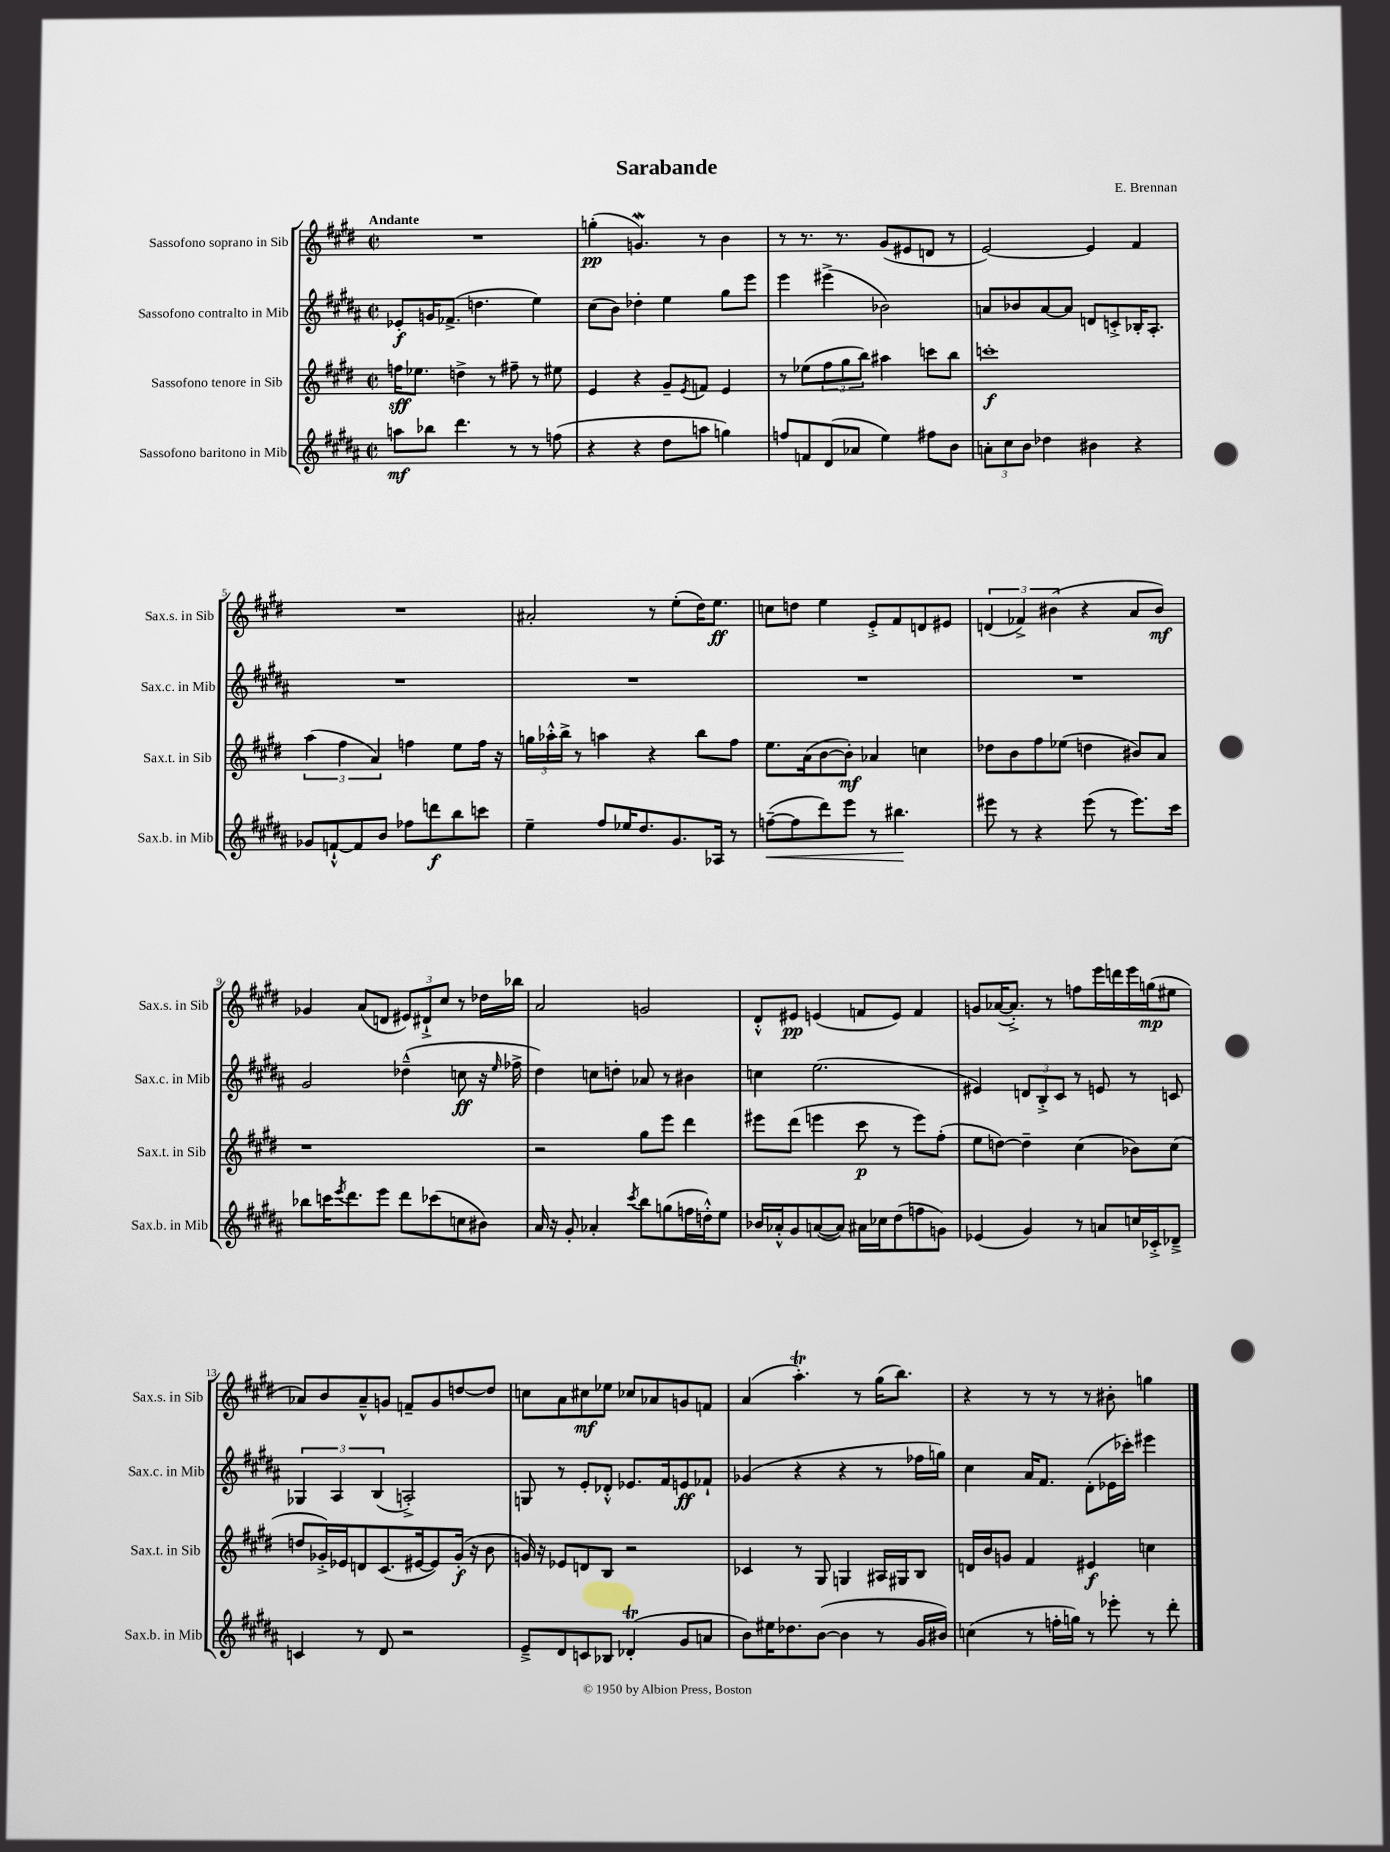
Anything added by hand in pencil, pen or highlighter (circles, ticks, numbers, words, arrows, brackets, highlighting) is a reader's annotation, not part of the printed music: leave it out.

**kern	**kern	**kern	**kern
*staff4	*staff3	*staff2	*staff1
*clefG2	*clefG2	*clefG2	*clefG2
*k[f#c#g#d#a#]	*k[f#c#g#d#]	*k[f#c#g#d#a#]	*k[f#c#g#d#]
*M2/2	*M2/2	*M2/2	*M2/2
*met(c|)	*met(c|)	*met(c|)	*met(c|)
8aa\L	16ff\LK	8e-'/L	1r
.	8.ee-\J	.	.
8bb-\J	.	16g/K	.
.	.	(8.f-^/J	.
4.ddd#\	4dd^\	.	.
.	.	4.dd\	.
.	8r	.	.
8r	8ff#~\	.	.
8r	8r	4ee\)	.
(8ff\	8ee#\	.	.
=	=	=	=
4r	4e/	(8cc#\L	(4gg'\
.	.	8b\J)	.
4r	4r	4dd-'\	4.g/)
8dd#\L	8g#~/L	4ee\	.
.	8qe/	.	.
8aa\J	8f/J	.	8r
4gg\)	4e/	8gg#\L	4b\
.	.	8eee\J	.
=	=	=	=
8ff/L	8r	4eee\	8r
8f/	(8ee-\L	.	8.r
(8d#/	12ff#\	(4eee#^\	.
.	.	.	8.r
.	12gg#\	.	.
8a-/J	.	.	.
.	12bb\J)	.	.
4ee\)	4aa#\	2b-\)	(8g#/L
.	.	.	8e#/
8ff#\L	8ccc\L	.	8d/J
8b\J	8bb\J	.	8r
=	=	=	=
12a'\L	1ccc'	8a/L	[2e/)
12cc#\	.	.	.
.	.	8b-/	.
12b\J	.	.	.
4dd-\	.	[8a/	.
.	.	8a/]J	.
4b#\	.	8d/L	4e/]
.	.	8c'^/	.
4r	.	16B-'/K	4f#/
.	.	8.A#'/J	.
=	=	=	=
8g-/L	(6aa\	1r	1r
[8f`^^/	.	.	.
.	6ff#\	.	.
8f/]	.	.	.
.	6a/)	.	.
8b/J	.	.	.
8ff-\L	4ff\	.	.
8ddd\	.	.	.
8bb\	8ee\L	.	.
8ccc\J	16ff\Jk	.	.
.	16r	.	.
=	=	=	=
4ee~\	24gg\LL	1r	2a#'/
.	24aa-'^^\	.	.
.	24bb^\JJ	.	.
.	8r	.	.
8ff#/L	4aa\	.	.
16ee-/K	.	.	.
8.dd#/	.	.	.
.	4r	.	8r
8.g#/	.	.	(8ee'\L
.	8bb\L	.	16dd#\K)
16A-/Jk	.	.	8.ee\J
8r	8ff#\J	.	.
=	=	=	=
([8ff~\L	8.ee\L	1r	8cc\L
8ff\]	.	.	8dd\J
.	(16a\k	.	.
8ddd#\)	[8b\	.	4ee\
8eee\J	8b'\]J)	.	.
8r	4a-/	.	8e'^/L
4.bb#\	.	.	8f#/
.	4cc\	.	8d/
.	.	.	8e#/J
=	=	=	=
8eee#\	8dd-\L	1r	(6d/
8r	8b\	.	.
.	.	.	6f-^/)
4r	8ff#\	.	.
.	.	.	(6b#\
.	(8ee-\J	.	.
(8eee#\	4dd\	.	4r
8r	.	.	.
8.eee#\L)	8b#/L)	.	8a/L
.	8a/J	.	8b#/J)
16ccc#\Jk	.	.	.
=	=	=	=
8bb-\L	1r	2g#/	4g-/
16ccc\K	.	.	.
8qeee/	.	.	.
8.ddd#\	.	.	.
.	.	.	(8a/L
8eee\J	.	.	8d/J
8ddd#\L	.	(4dd-~^^\	12e#/L)
.	.	.	12d#`^/
(8ccc-\	.	.	.
.	.	.	12cc#/J
8cc\	.	8cc\	8r
8b#\J)	.	16r	16dd-\LL
.	.	16qqee/	.
.	.	16ff-^\	16bb-\JJ
=	=	=	=
16a#/	2r	4dd#\)	2a/
16r	.	.	.
8g#'/	.	.	.
4a-'/	.	8cc\L	.
.	.	8dd'\J	.
8qccc#/	.	.	.
8bb\L	8gg#\L	8a-/	2g/
(8gg\	8eee\J	8r	.
16ff\L	4ddd#\	4b#\	.
16dd'^^\J)	.	.	.
8ee\J	.	.	.
=	=	=	=
16b-/LL	8eee#\L	4cc\	8d#'^^/L
16a-'^^/J	.	.	.
8g#/	(8ddd#\J	.	8e#/J
([8a/	4eee\	(2.ee\	(4e/
8a/]J)	.	.	.
16a#\LL	8ccc#\	.	8f/L
16cc-\J	.	.	.
(8dd#\	8r	.	8e/J)
8ff\	8eee\L)	.	4f/
8g\J)	(8ff#'\J	.	.
=	=	=	=
(4e-/	8ee\L	4e#/)	8g/L
.	[8dd\J)	.	([16a-/K
.	.	.	8.a-'^/]J)
4g#/)	4dd~\]	12d/L	.
.	.	12B'^/	.
.	.	.	8r
.	.	12c#/J	.
8r	(4cc#\	8r	8ff\L
8a/L	.	8e/	16eee\L
.	.	.	16ddd\
16cc/L	8b-\L)	8r	16eee\
16c-'^/J	.	.	(16gg\J
8d-~^/J	(8cc#\J	8c/	8ee#\J
=	=	=	=
4c/	8dd/L	6G-/	8a-/L)
.	16g-'^/L)	.	8b/
.	.	6A#/	.
.	16e-/J	.	.
8r	8d/	.	8a-~^^/
.	.	(6B/	.
8d#/	(8.c#/	.	8g/J
2r	.	2A'^/)	8f~/L
.	[16e#/k	.	.
.	8e#/])	.	8g/
.	(16g-'/Jk	.	[8dd/
.	16r	.	.
.	8b\	.	8dd/]J
=	=	=	=
8e~^/L	16g/)	8G/	8cc\L
.	16r	.	.
8d#/	8e-/L	8r	8a\
8c/	8d/	8e'/L	8cc#\
8B-/J	8B/J	8d-'^^/J	8ee-\J
(4d-'/	2r	8.e-/L	8cc-/L
.	.	.	8a-/
.	.	16f#/k	.
8g#/L	.	8e/	8g/
8a/J	.	8f-`/J	8f/J
=	=	=	=
8b\L)	4c-/	(4g-/	(4a/
16ee#\K	.	.	.
8.dd-\	.	.	.
.	8r	4r	4.aa'\)
([8b\J	8G#/	.	.
4b\]	4G/	4r	.
.	.	.	8r
8r	16A#/LL	8r	(16gg#\LK
.	16G#/J	.	8.bb\J)
16g#/LL	8B/J	16ff-\LL	.
16b#/JJ)	.	16gg\JJ)	.
=	=	=	=
(4cc\	16d/LL	4cc#\	4r
.	16b/J	.	.
.	8g/J	.	.
8r	4f#/	16a#/LK	8r
.	.	8.f#/J	.
16ff'\LL	.	.	8r
16gg\JJ)	.	.	.
8r	4e#/	(8d#'\L	8r
8eee-'\	.	16e-\L	8b#'\
.	.	16ccc-'\JJ)	.
8r	4cc\	4eee#\	4gg\
8ddd#'\	.	.	.
==	==	==	==
*-	*-	*-	*-
